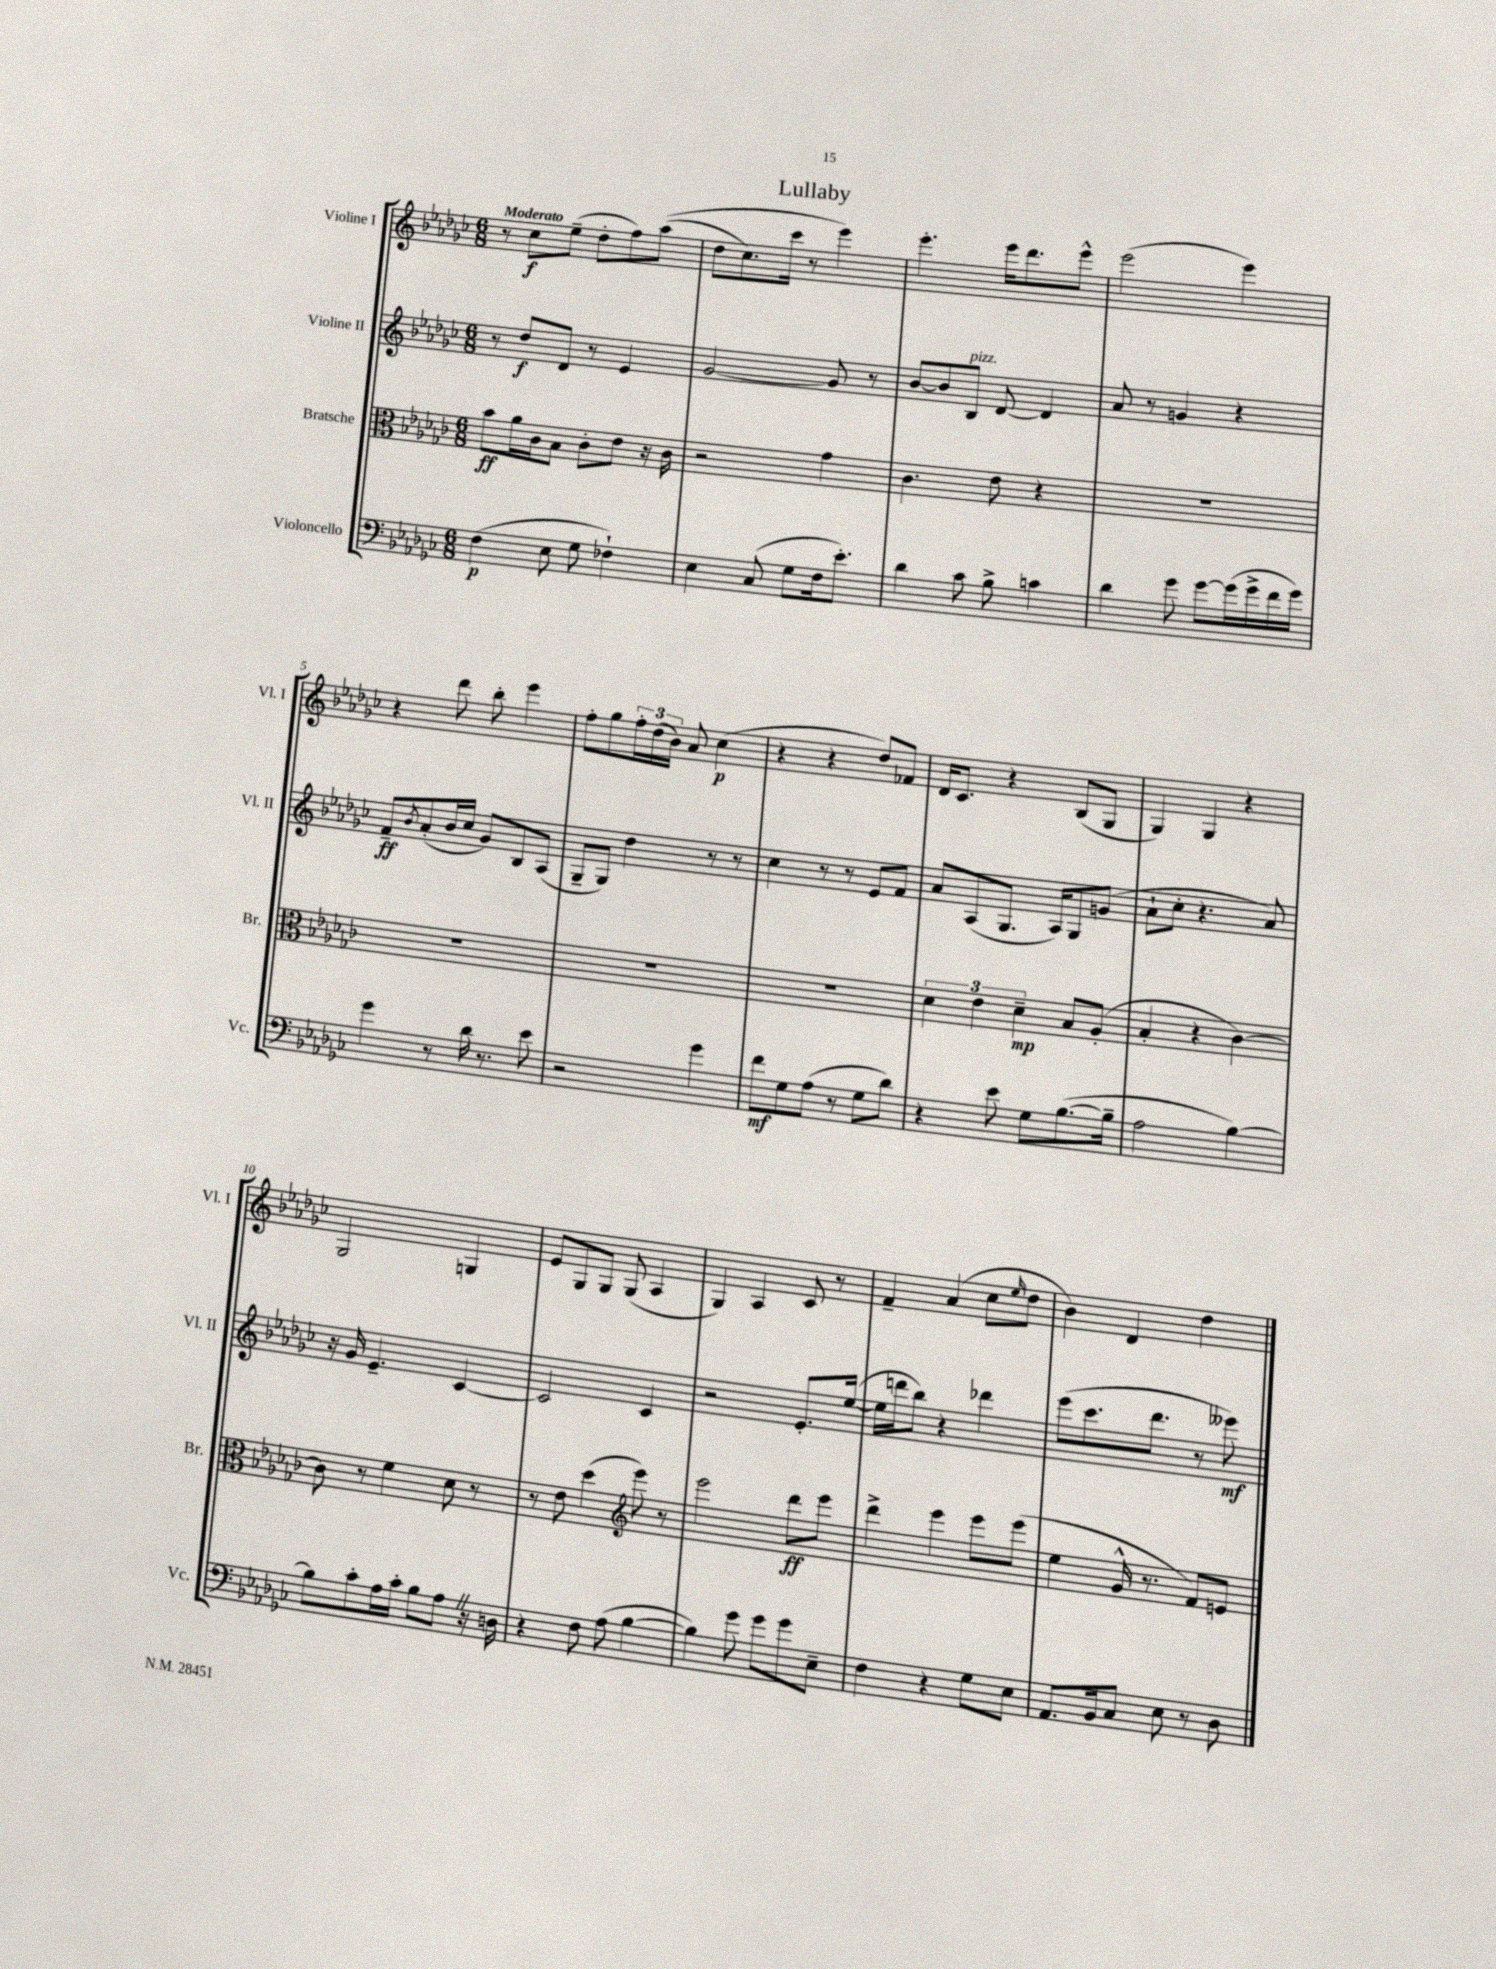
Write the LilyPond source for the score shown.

\header { title = "Lullaby" }
<<
\new StaffGroup <<
\new Staff = "s0" \with { instrumentName = "Violine I" shortInstrumentName = "Vl. I" } {
    \clef treble \key ges \major \numericTimeSignature \time 6/8 \tempo "Moderato"
    r8 ces''8\f ees''8--( des''8-. f''8) aes''8(\( |
    des''8 ces''8.) ces'''16 r8 ees'''4\) |
    ees'''4.-. ees'''16 des'''8. ees'''8-^ |
    ees'''2( ees'''4) |
    r4 des'''8 bes''8-. ees'''4 |
    f''8-. ges''8 \tuplet 3/2 { f''16-. des''16( bes'16) } aes'8 ces''4\p( |
    r4 r4 des''8) fes'8 |
    des'16 ces'8. r4 bes8( ges8 |
    ges4) ges4 r4 |
    ges2 g4 |
    ees'8 ges8 ges8 ges8( aes4 |
    ges4) aes4 ces'8 r8 |
    f'4-- aes'4( ces''8 \grace { ees''16 } des''8 |
    bes'4) des'4 des''4 \bar "|." |
}
\new Staff = "s1" \with { instrumentName = "Violine II" shortInstrumentName = "Vl. II" } {
    \clef treble \key ges \major \numericTimeSignature \time 6/8
    r8 des''8\f des'8 r8 ees'4 |
    ges'2~ ges'8 r8 |
    bes'8~ bes'8 bes8^\markup { \italic "pizz." } des'8~ des'4 |
    aes'8 r8 g'4 r4 |
    f'8--\ff \acciaccatura { bes'8 } aes'8-.( bes'16 ces''16 ges'8) bes8 aes8( |
    ges8-- ges8) des''4 r8 r8 |
    ces''4 r8 r8 ees'8 f'8 |
    aes'8 aes8( ges8. aes16) ges8 g'8( |
    aes'8-! ces''8-. r4. aes'8) |
    r16 ges'16 ees'4.-- ces'4~ |
    ces'2 ces'4 |
    r2 ees'8.-. ees''16~( |
    ees''16 d'''16 bes''8) r4 des'''4 |
    ees'''8( ces'''8. des'''8. r8 eeses'''8\mf) \bar "|." |
}
\new Staff = "s2" \with { instrumentName = "Bratsche" shortInstrumentName = "Br." } {
    \clef alto \key ges \major \numericTimeSignature \time 6/8
    bes'8\ff aes'16 ces'16 bes8 ces'8-. ees'8 r16 ces'16 |
    r2 ges'4 |
    ces'4. ees'8 r4 |
    R2. |
    R2. |
    R2. |
    R2. |
    \tuplet 3/2 { des'4 ees'4 des'4--\mp } bes8 aes8-.( |
    bes4-. r4 ces'4~) |
    ces'8 r8 f'4 des'8 r8 |
    r8 ees'8 des''4( \clef treble ees'''8) r8 |
    ees'''2 des'''8\ff ees'''8 |
    des'''4-> ees'''4 ees'''8 ees'''8( |
    ees''4 ges'16-^ r8. f'8) e'8 \bar "|." |
}
\new Staff = "s3" \with { instrumentName = "Violoncello" shortInstrumentName = "Vc." } {
    \clef bass \key ges \major \numericTimeSignature \time 6/8
    f4\p( ees8 ges8 fes4-!) |
    ees4 ces8( ges8 f16 ees'8.-.) |
    des'4 ces'8 bes8-> c'4 |
    des'4 ges'8 ges'8~ ges'16( ges'16-> f'16 ges'16) |
    ges'4 r8 des'16 r8. ees'8 |
    r2 ges'4 |
    f'8\mf ges8 aes8( r8 ges8 des'8) |
    r4 ees'8 ges8 bes8.~( bes16-- |
    aes2 bes4~) |
    bes8 ces'8-. aes16 ces'16-. bes8 aes8 \once \override BreathingSign.text = \markup { \musicglyph "scripts.caesura.straight" } \breathe r16 d16 |
    r4 f8 aes8( bes4~ |
    bes4) ges'8 ges'8 ges'8 ees8-- |
    f4 r4 ges8 ees8 |
    aes,8. bes,16 ces8 ees8 r8 des8 \bar "|." |
}
>>
>>
